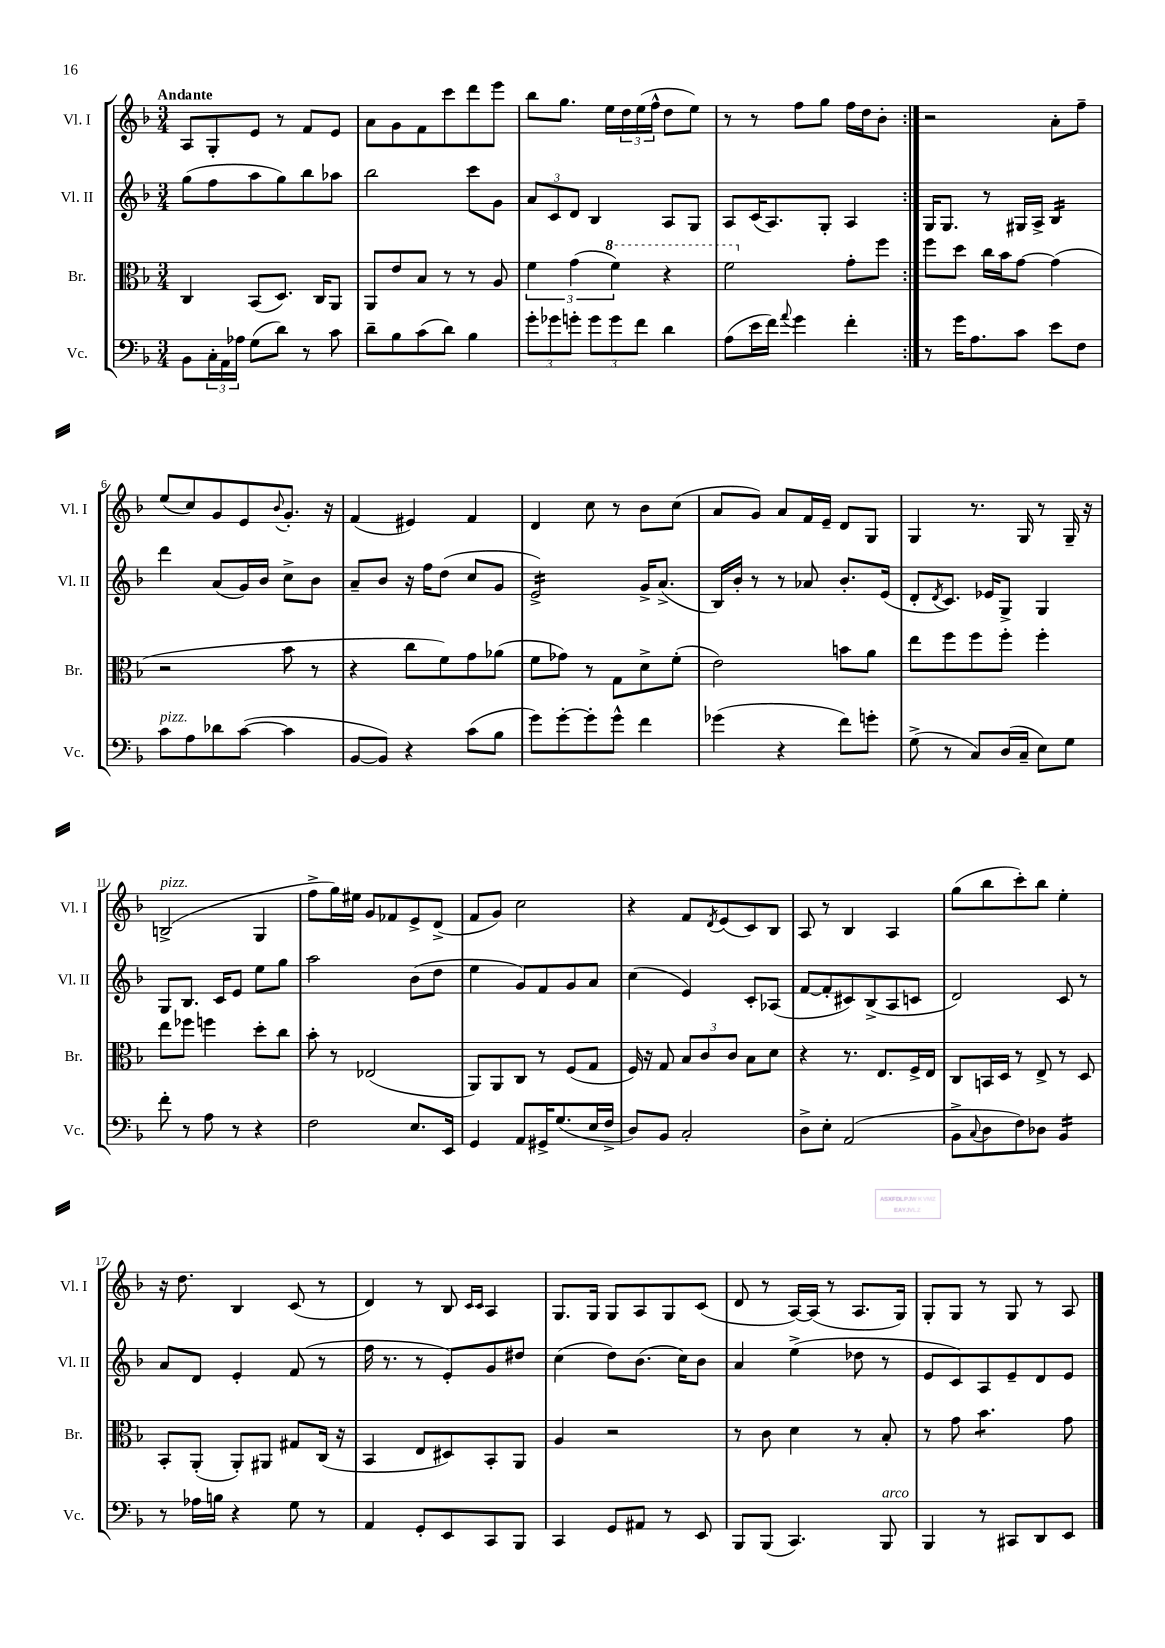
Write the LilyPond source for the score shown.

<<
\new StaffGroup <<
\new Staff = "s0" \with { instrumentName = "Vl. I" shortInstrumentName = "Vl. I" } {
    \clef treble \key f \major \numericTimeSignature \time 3/4 \tempo "Andante"
    \repeat volta 2 { a8 g8-. e'8 r8 f'8 e'8 |
    a'8 g'8 f'8 c'''8 d'''8 e'''8 |
    bes''8 g''8. e''16 \tuplet 3/2 { d''16 e''16( f''16-^ } d''8 e''8) |
    r8 r8 f''8 g''8 f''16 d''16 bes'8-. | }
    r2 a'8-. f''8-- |
    e''8( c''8) g'8 e'8 \appoggiatura { bes'8 } g'8.-. r16 |
    f'4( eis'4) f'4 |
    d'4 c''8 r8 bes'8 c''8( |
    a'8 g'8) a'8 f'16 e'16-- d'8 g8 |
    g4 r8. g16 r8 g16-- r16 |
    b2->^\markup { \italic "pizz." }( g4 |
    f''8-> g''16) eis''16 g'8 fes'8 e'8-> d'8->( |
    f'8 g'8) c''2 |
    r4 f'8 \acciaccatura { d'8 } e'8( c'8) bes8 |
    a8 r8 bes4 a4 |
    g''8( bes''8 c'''8-.) bes''8 e''4-. |
    r16 d''8. bes4 c'8( r8 |
    d'4) r8 bes8 \grace { c'16 c'16 } a4 |
    g8. g16 g8 a8 g8 c'8( |
    d'8 r8 a16~) a16( r8 a8. g16) |
    g8-. g8 r8 g8 r8 a8 \bar "|." |
}
\new Staff = "s1" \with { instrumentName = "Vl. II" shortInstrumentName = "Vl. II" } {
    \clef treble \key f \major \numericTimeSignature \time 3/4
    \repeat volta 2 { g''8( f''8 a''8 g''8) bes''8 aes''8 |
    bes''2 c'''8 g'8 |
    \tuplet 3/2 { a'8 c'8 d'8 } bes4 a8 g8 |
    a8 c'16( a8.) g8-. a4 | }
    g16 g8. r8 gis16 a16-> bes4:16 |
    d'''4 a'8( g'16) bes'16 c''8-> bes'8 |
    a'8-- bes'8 r16 f''16 d''8( c''8 g'8 |
    e'2:16->) g'16-> a'8.->( |
    bes16) bes'16-. r8 r8 aes'8 bes'8.-. e'16( |
    d'8-. \acciaccatura { d'8 } c'8.) ees'16 g8-> g4 |
    g8 bes8. c'16 e'8 e''8 g''8 |
    a''2 bes'8( d''8 |
    e''4 g'8) f'8 g'8 a'8 |
    c''4( e'4) c'8-. aes8( |
    f'8~ f'8-. cis'8) bes8->( a8 c'8 |
    d'2) c'8 r8 |
    a'8 d'8 e'4-. f'8( r8 |
    f''16 r8. r8 e'8-.) g'8 dis''8 |
    c''4( d''8) bes'8.( c''16) bes'8 |
    a'4 e''4->( des''8 r8 |
    e'8 c'8) a8 e'8-- d'8 e'8 \bar "|." |
}
\new Staff = "s2" \with { instrumentName = "Br." shortInstrumentName = "Br." } {
    \clef alto \key f \major \numericTimeSignature \time 3/4
    \repeat volta 2 { c4 bes,8( d8.) c16 a,8 |
    a,8 e'8 bes8 r8 r8 a8 |
    \tuplet 3/2 { f'4 g'4( \ottava #1 f''4) } r4 |
    f''2 \ottava #0 g'8-. f''8 | }
    f''8 d''8 c''16 bes'16 g'8~ g'4( |
    r2 bes'8 r8 |
    r4 c''8 f'8) g'8 aes'8( |
    f'8 ges'8) r8 g8 d'8-> f'8-.( |
    e'2) b'8 a'8 |
    e''8 f''8 f''8 f''8-. f''4-. |
    e''8 fes''8 f''4 d''8-. c''8 |
    bes'8-. r8 ees2( |
    a,8) a,8 c8 r8 f8( g8 |
    f16) r16 g8 \tuplet 3/2 { bes8 c'8 c'8 } bes8 d'8 |
    r4 r8. e8. f16-> e16 |
    c8 b,16 d16 r8 e8-> r8 d8 |
    bes,8-. a,8-.( a,8-.) ais,8 gis8 c16( r16 |
    bes,4 e8 dis8) bes,8-. a,8 |
    a4 r2 |
    r8 c'8 d'4 r8 bes8-. |
    r8 g'8 bes'4.:8 g'8 \bar "|." |
}
\new Staff = "s3" \with { instrumentName = "Vc." shortInstrumentName = "Vc." } {
    \clef bass \key f \major \numericTimeSignature \time 3/4
    \repeat volta 2 { bes,8 \tuplet 3/2 { c16-. a,16 aes16 } g8( d'8) r8 c'8 |
    d'8-- bes8 c'8( d'8) bes4 |
    \tuplet 3/2 { g'8-. ges'8 g'8-. } \tuplet 3/2 { g'8 g'8 f'8 } d'4 |
    a8( e'16 f'16) \appoggiatura { a'8 } g'4 f'4-. | }
    r8 g'16 a8. c'8 e'8 f8 |
    c'8^\markup { \italic "pizz." } a8 des'8 c'8~( c'4 |
    bes,8~ bes,8) r4 c'8( bes8 |
    g'8) g'8~-. g'8-. g'8-^ f'4 |
    ges'4( r4 f'8) g'8-. |
    g8->( r8 c8) d16( c16-- e8) g8 |
    f'8-. r8 a8 r8 r4 |
    f2 e8. e,16 |
    g,4 a,8 gis,16-> g8.( e16 f16-> |
    d8) bes,8 c2-. |
    d8-> e8-. a,2( |
    bes,8-> \appoggiatura { c8 } d8 f8) des8 bes,4:16 |
    r8 aes16 b16 r4 g8 r8 |
    a,4 g,8-. e,8 c,8 bes,,8 |
    c,4 g,8 ais,8 r8 e,8 |
    bes,,8 bes,,8( c,4.) bes,,8^\markup { \italic "arco" } |
    bes,,4 r8 cis,8 d,8 e,8 \bar "|." |
}
>>
>>
